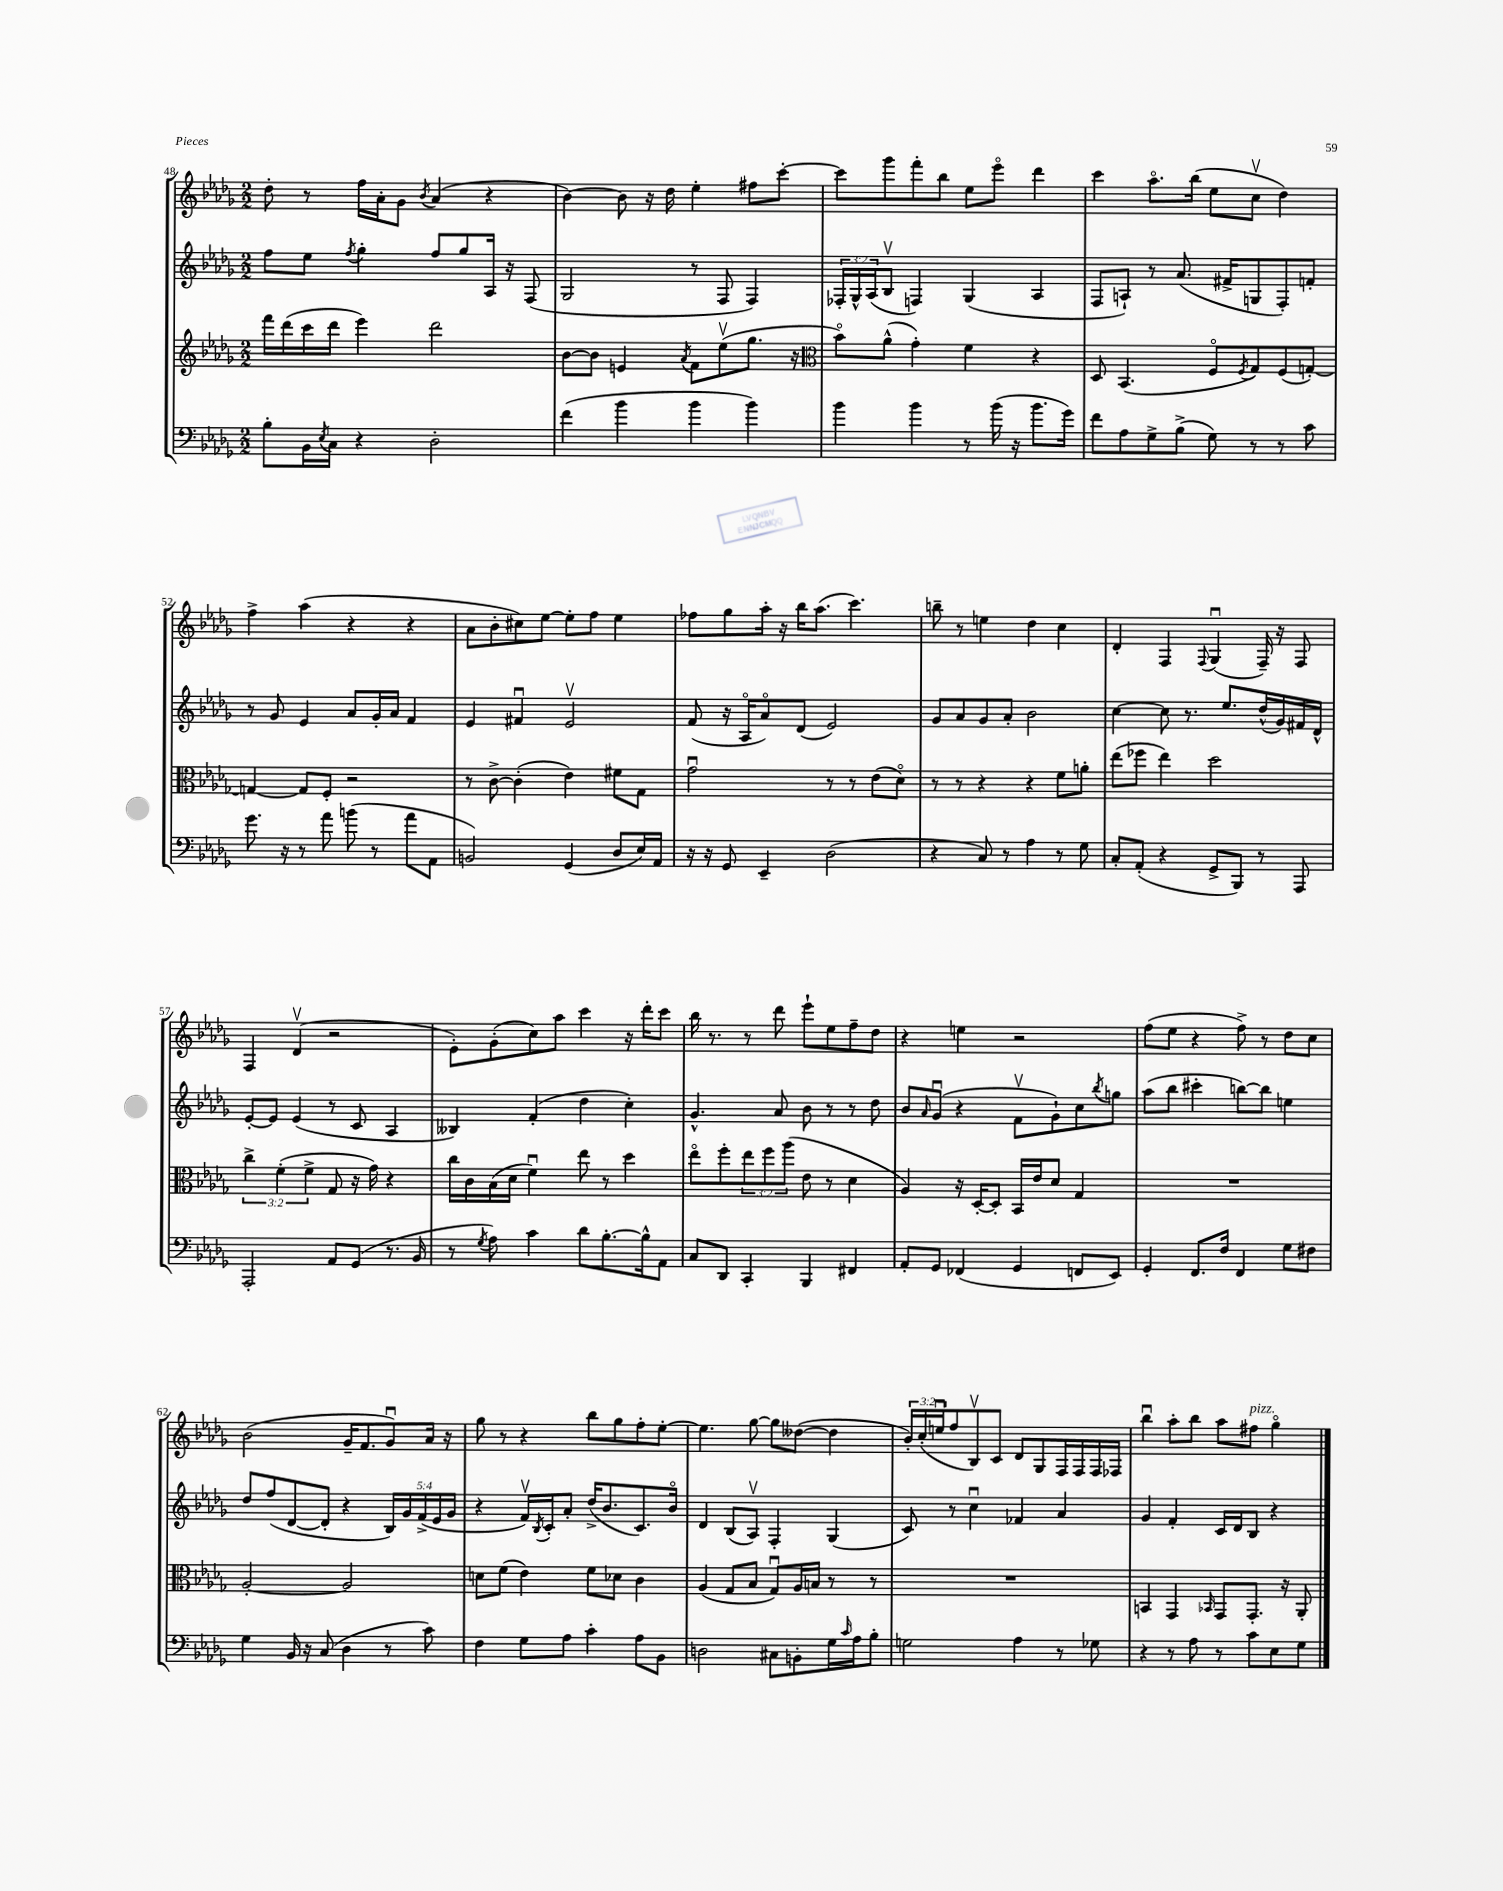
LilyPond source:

<<
\new StaffGroup <<
\new Staff = "s0" {
    \clef treble \key des \major \numericTimeSignature \time 2/2 \override Staff.TupletNumber.text = #tuplet-number::calc-fraction-text
    des''8-. r8 f''16 aes'16-. ges'8 \acciaccatura { bes'8 } aes'4( r4 |
    bes'4~) bes'8 r16 des''16 ees''4-. fis''8 c'''8~-. |
    c'''8 ges'''8 f'''8-. bes''8 ees''8 ees'''8\flageolet des'''4 |
    c'''4 aes''8.\flageolet bes''16( ees''8 c''8\upbow des''4) |
    f''4-> aes''4( r4 r4 |
    aes'8 bes'8-. cis''8) ees''8~ ees''8-. f''8 ees''4 |
    fes''8 ges''8 aes''16-. r16 bes''16 aes''8.( c'''4.) |
    b''8-- r8 e''4 des''4 c''4 |
    des'4-. f4 \appoggiatura { f8 } ges4\downbow( f16--) r16 f8 |
    f4 des'4\upbow( r2 |
    ees'8-.) ges'8-.( c''8) aes''8 c'''4 r16 des'''16-. c'''8 |
    bes''16 r8. r8 des'''8 ees'''8-! ees''8 f''8-- des''8 |
    r4 e''4 r2 |
    f''8( ees''8 r4 f''8->) r8 des''8 c''8 |
    bes'2( ges'16-- f'8. ges'8\downbow) aes'16 r16 |
    ges''8 r8 r4 bes''8 ges''8 f''8-. ees''8~-. |
    ees''4. ges''8~ ges''8 deses''8~( deses''4 |
    \tuplet 3/2 { bes'16-.) c''16-.( e''16\downbow } f''8 bes8\upbow) c'8 des'8 ges8 f16 f16 f16 fes16 |
    bes''4\downbow aes''8-. bes''8 aes''8 fis''8^\markup { \italic "pizz." } ges''4\flageolet \bar "|." |
}
\new Staff = "s1" {
    \clef treble \key des \major \numericTimeSignature \time 2/2 \override Staff.TupletNumber.text = #tuplet-number::calc-fraction-text
    f''8 ees''8 \acciaccatura { f''8 } ges''4-. f''8 ges''8 aes16 r16 f8( |
    ges2 r8 f8 f4) |
    \tuplet 3/2 { fes16-. ges16-^ aes16( } bes8\upbow f4) ges4( aes4 |
    f8 a8-!) r8 aes'8.( fis'16-> g8 f8-.) f'8-. |
    r8 ges'8 ees'4 aes'8 ges'16-. aes'16 f'4 |
    ees'4 fis'4\downbow ees'2\upbow |
    f'8( r16 aes16\flageolet aes'8\flageolet) des'8( ees'2) |
    ges'8 aes'8 ges'8 aes'8-. bes'2 |
    c''4~ c''8 r8. ees''8. des''16-^( ges'16) fis'16 des'16-^ |
    ees'8~-. ees'8 ees'4( r8 c'8 aes4 |
    beses4) f'4-.( des''4 c''4-.) |
    ges'4.-^ aes'8 bes'8 r8 r8 des''8 |
    bes'8 \grace { aes'16 } ges'8\downbow( r4 f'8\upbow ges'8-!) c''8 \acciaccatura { bes''8 } g''8 |
    aes''8( bes''8 cis'''4-. b''8~) b''8 e''4 |
    des''8 f''8( des'8~ des'8-. r4 \tuplet 5/4 { bes16) ges'16 f'16->( ees'16 ges'16 } |
    r4 f'16\upbow) \acciaccatura { bes8 } c'16-. aes'8-. des''16->( bes'8. c'8.) bes'16\flageolet |
    des'4 bes8( aes8\upbow) f4-. ges4( |
    c'8) r8 c''4\downbow fes'4 aes'4 |
    ges'4 f'4-. c'16 des'16 bes8 r4 \bar "|." |
}
\new Staff = "s2" {
    \clef treble \key des \major \numericTimeSignature \time 2/2 \override Staff.TupletNumber.text = #tuplet-number::calc-fraction-text
    f'''16 des'''16( c'''16 des'''16 ees'''4) des'''2 |
    bes'8~ bes'8 e'4 \acciaccatura { aes'8 } f'8 ees''8\upbow( ges''8. r16 |
    \clef alto bes'8\flageolet) aes'8-^( ges'4-.) f'4 r4 |
    des8 bes,4.( f8\flageolet \acciaccatura { f8 } ges8) f8( g8~-.) |
    g4~ g8 f8-. r2 |
    r8 c'8~-> c'4-.( ees'4) fis'8 ges8 |
    ges'2\downbow r8 r8 ees'8( des'8\flageolet) |
    r8 r8 r4 r4 f'8 a'8-. |
    ees''8( fes''8 ees''4) des''2 |
    \tuplet 3/2 { c''4-> f'4-.( f'4-> } ges8 r16 ges'16) r4 |
    c''16 c'16 bes16( des'16 f'4\downbow) ees''8 r8 des''4 |
    ees''8\flageolet f''8-. \tuplet 3/2 { ees''8 f''8 aes''8( } ees'8 r8 des'4 |
    aes4) r16 des16~-. des8-. bes,16 ees'16 des'8 ges4 |
    R1 |
    aes2~-. aes2 |
    d'8 f'8( ees'4) f'8 des'8 c'4 |
    aes4( ges8 bes8 ges8\downbow) aes16 b16 r8 r8 |
    R1 |
    b,4 ges,4 \grace { bes,16 } ges,8 ges,8.-. r16 aes,8-. \bar "|." |
}
\new Staff = "s3" {
    \clef bass \key des \major \numericTimeSignature \time 2/2
    bes8-. bes,16 \acciaccatura { ees8 } c16 r4 des2-. |
    f'4( bes'4 bes'4 bes'4) |
    bes'4 bes'4 r8 bes'16( r16 bes'8. ges'16) |
    f'8 aes8 ges8-> bes8->( ges8) r8 r8 c'8 |
    ges'8. r16 r8 aes'8 b'8( r8 aes'8 aes,8 |
    b,2) ges,4( des8 ees16) aes,16 |
    r16 r16 ges,8 ees,4-- des2( |
    r4 c8) r8 aes4 r8 ges8 |
    c8-. aes,8-.( r4 ges,8-> bes,,8) r8 aes,,8 |
    aes,,2-. aes,8 ges,8( r8. bes,16 |
    r8 \acciaccatura { ges8 } aes8) c'4 des'8 bes8.~-. bes16-^ aes,8 |
    c8 des,8 c,4-. bes,,4 fis,4 |
    aes,8-. ges,8 fes,4( ges,4 f,8 ees,8) |
    ges,4-. f,8. f16 f,4 ges8 fis8 |
    ges4 bes,16 r16 c8( des4 r8 c'8) |
    f4 ges8 aes8 c'4-. aes8 bes,8 |
    d2 cis8 b,8-. ges16 \grace { c'16 } aes16 bes8-. |
    g2 aes4 r8 ges8 |
    r4 r8 aes8 r8 c'8 ees8 ges8 \bar "|." |
}
>>
>>
\layout { \context { \Score currentBarNumber = #48 } }
